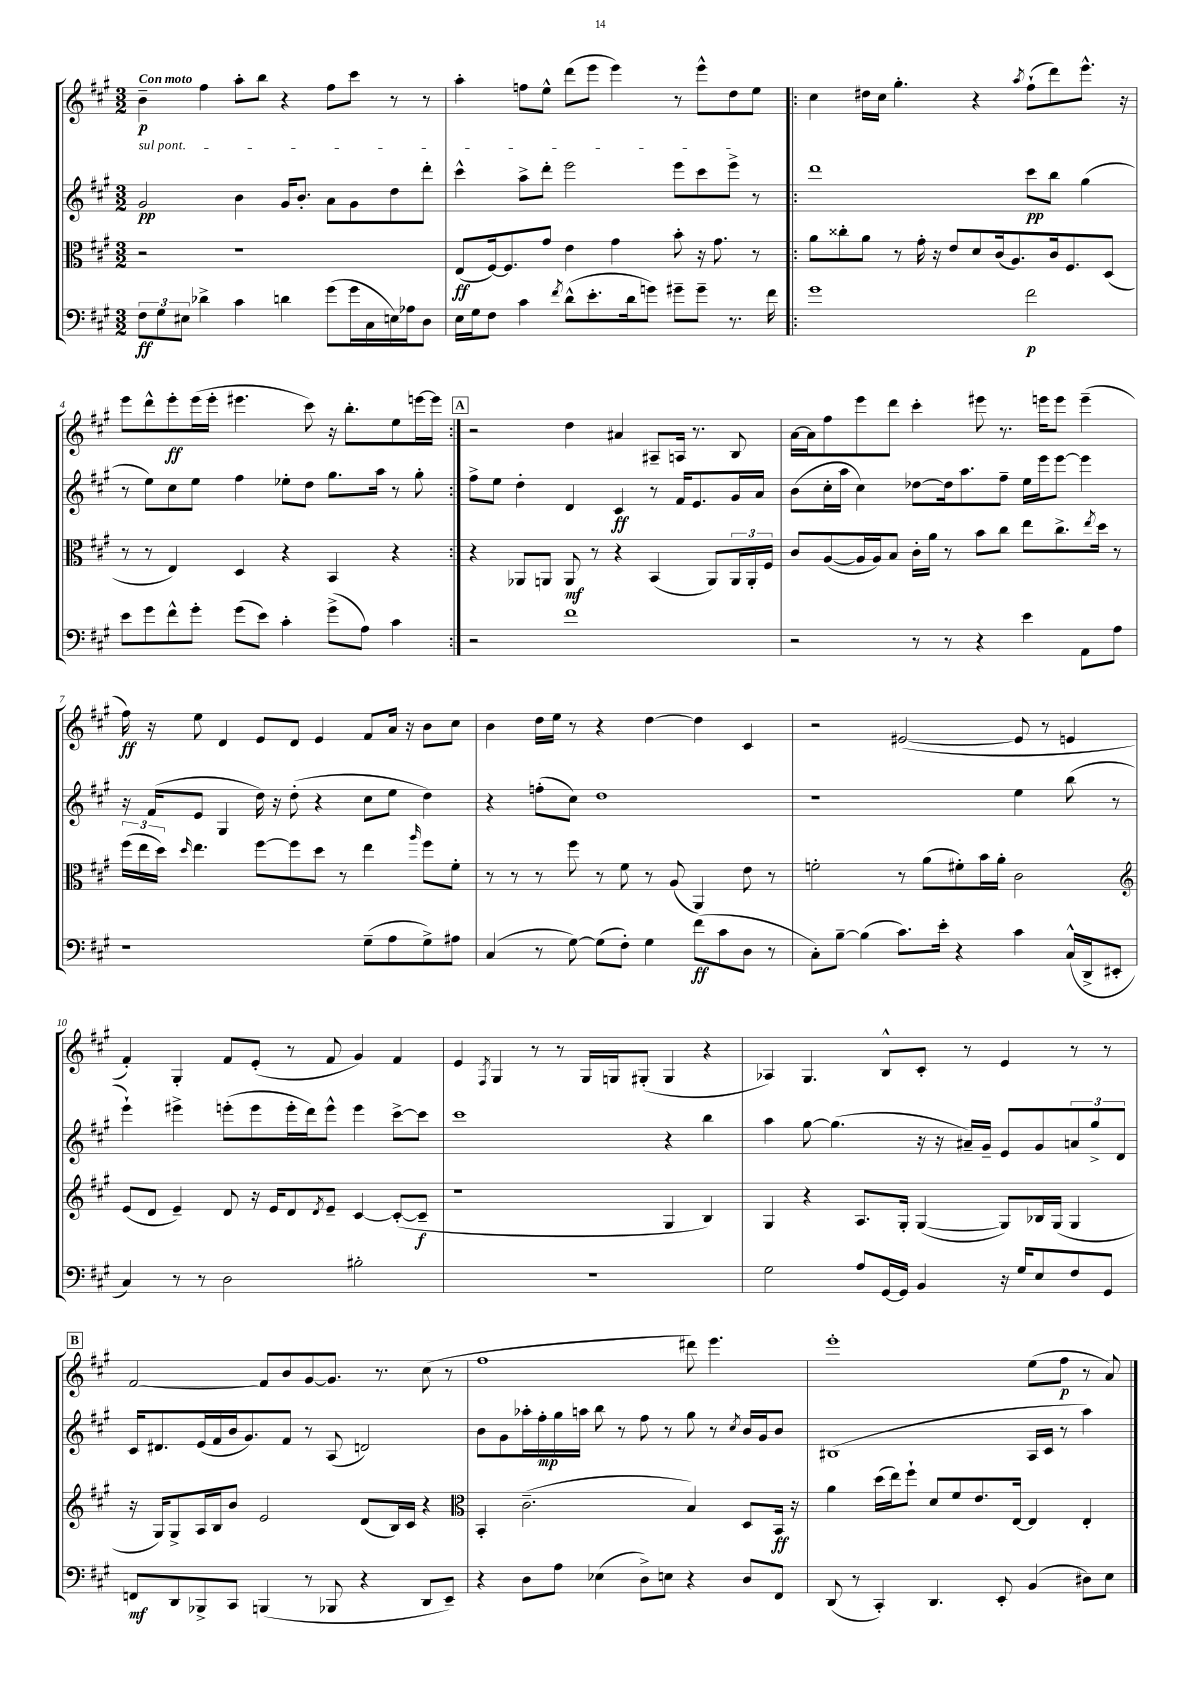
<<
\new StaffGroup <<
\new Staff = "s0" {
    \clef treble \key a \major \numericTimeSignature \time 3/2 \tempo "Con moto"
    b'4--\p fis''4 a''8-. b''8 r4 fis''8 cis'''8 r8 r8 |
    a''4-. f''8 e''8-^ d'''8( e'''8 e'''4) r8 e'''8-^ d''8 e''8 |
    \repeat volta 2 { cis''4 dis''16 cis''16 gis''4.-. r4 \acciaccatura { a''8 } fis''8-!( d'''8) e'''8.-^ r16 |
    e'''8 d'''8-^ e'''8-.\ff e'''16( e'''16-. eis'''4. cis'''8) r16 b''8.-. e''8 e'''16~ e'''16 | }
    \mark \markup { \box "A" } r2 d''4 ais'4 ais8-- a16 r8. b8 |
    a'16~ a'16 fis''8 e'''8 d'''8 cis'''4-. eis'''8 r8. e'''16 e'''8 e'''4--( |
    fis''16\ff) r16 e''8 d'4 e'8 d'8 e'4 fis'8 a'16 r16 b'8 cis''8 |
    b'4 d''16 e''16 r8 r4 d''4~ d''4 cis'4 |
    r2 eis'2~( eis'8 r8 e'4 |
    fis'4-.) gis4-. fis'8 e'8-.( r8 fis'8 gis'4) fis'4 |
    e'4 \acciaccatura { fis8 } gis4 r8 r8 gis16 g16 gis8-.( gis4 r4 |
    aes4) gis4. b8-^ cis'8-. r8 e'4 r8 r8 |
    \mark \markup { \box "B" } fis'2~ fis'8 b'8 gis'8~ gis'8. r8. cis''8( r8 |
    fis''1 dis'''8) e'''4. |
    e'''1-. e''8( fis''8\p r8 a'8) \bar "|." |
}
\new Staff = "s1" {
    \clef treble \key a \major \numericTimeSignature \time 3/2
    \once \override TextSpanner.bound-details.left.text = \markup { \italic "sul pont." } gis'2\pp\startTextSpan b'4 gis'16 b'8.-. a'8 gis'8 d''8 d'''8-. |
    cis'''4-^ a''8-> d'''8-. e'''2 e'''8 cis'''8 e'''8->\stopTextSpan r8 |
    \repeat volta 2 { d'''1 cis'''8\pp b''8 gis''4( |
    r8 e''8) cis''8 e''8 fis''4 ees''8-. d''8 gis''8. a''16 r8 gis''8-. | }
    \mark \markup { \box "A" } fis''8-> e''8 d''4-. d'4 cis'4\ff r8 fis'16 e'8. gis'16 a'16 |
    b'8( cis''16-. a''16 cis''4) des''8~ des''16 a''8. fis''8-- e''16 e'''16 e'''8~ e'''4 |
    r16 fis'16( e'8 gis4 d''16) r16 d''8-.( r4 cis''8 e''8 d''4) |
    r4 f''8-.( cis''8) d''1 |
    r1 e''4 b''8( r8 |
    e'''4-!) eis'''4-> e'''8-.( e'''8 e'''16-. d'''16) e'''8-^ e'''4 cis'''8~-> cis'''8 |
    cis'''1 r4 b''4 |
    a''4 gis''8~ gis''4.( r16 r16 ais'16--) gis'16-- e'8 gis'8 \tuplet 3/2 { a'8 gis''8-> d'8 } |
    \mark \markup { \box "B" } cis'16 dis'8. e'16( fis'16 b'16 gis'8.) fis'8 r8 a8( d'2) |
    b'8 gis'8 aes''16-. fis''16-.\mp gis''16 a''16 b''8 r8 fis''8 r8 gis''8 r8 \acciaccatura { cis''8 } b'16 gis'16 b'8 |
    bis1( a16 cis'16 r8 a''4) \bar "|." |
}
\new Staff = "s2" {
    \clef alto \key a \major \numericTimeSignature \time 3/2
    r2 r1 |
    e8\ff( fis16~) fis8. gis'8 e'4 gis'4 b'8-. r16 gis'8. r8 |
    \repeat volta 2 { a'8 cisis''8-. a'8 r8 gis'16-. r16 e'8 d'8 cis'16( a8.) cis'16 fis8. d8( |
    r8 r8 e4) d4 r4 b,4 r4 | }
    \mark \markup { \box "A" } r4 aes,8 a,8 a,8\mf r8 r4 b,4( a,8) \tuplet 3/2 { a,16 a,16-. fis16 } |
    cis'8 a8~( a16 a16) b8 cis'16-. a'16 r8 b'8 cis''8 e''8 cis''8.-> \acciaccatura { e''8 } d''16 r8 |
    \tuplet 3/2 { fis''16( e''16 d''16) } \grace { d''16 } e''4. fis''8~ fis''8 d''8 r8 e''4 \grace { a''16 } fis''8 fis'8-. |
    r8 r8 r8 fis''8 r8 fis'8 r8 a8( a,4) e'8 r8 |
    f'2-. r8 a'8( fis'8-.) b'16 a'16-. cis'2 |
    \clef treble e'8( d'8 e'4--) d'8 r16 e'16 d'8 \acciaccatura { d'8 } e'8-- cis'4~ cis'8~-.( cis'8--\f |
    r1 gis4 b4) |
    gis4 r4 a8. gis16-. gis4~( gis8) bes16 gis16( gis4 |
    \mark \markup { \box "B" } r16 gis16) gis8-> a16 b16 b'8 e'2 d'8( b16) cis'16 r4 |
    \clef alto b,4-. cis'2.--( b4) d8 b,16\ff r16 |
    a'4 d''16( e''16) fis''8-! d'8 fis'8 e'8. e16~ e4 e4-. \bar "|." |
}
\new Staff = "s3" {
    \clef bass \key a \major \numericTimeSignature \time 3/2
    \tuplet 3/2 { fis8\ff gis8 eis8 } des'4-> cis'4 d'4 gis'8( gis'16 cis16 e16) aes16 d8 |
    e16 gis16 fis8 cis'4 \acciaccatura { fis'8 } d'8-^( e'8.-. d'16 g'8) gis'8-- gis'8-- r8. fis'16 |
    \repeat volta 2 { gis'1 fis'2\p |
    e'8 gis'8 fis'8-^ gis'8-. gis'8( e'8) cis'4-. gis'8->( a8) cis'4 | }
    \mark \markup { \box "A" } r2 fis'1 |
    r2 r8 r8 r4 e'4 a,8 a8 |
    r1 gis8--( a8 gis8->) ais8 |
    cis4( r8 gis8~) gis8( fis8-.) gis4 fis'8\ff( cis'8 d8 r8 |
    cis8-.) b8~-- b4( cis'8.) e'16-. r4 cis'4 cis16-^( d,16-> eis,8-. |
    cis4) r8 r8 d2 bis2-. |
    R1. |
    gis2 a8 gis,16~ gis,16 b,4 r16 gis16 e8 fis8 gis,8 |
    \mark \markup { \box "B" } f,8\mf d,8 bes,,8-> cis,8 b,,4( r8 bes,,8 r4 d,8 e,8--) |
    r4 d8 a8 ees4( d8->) e8 r4 d8 fis,8 |
    d,8( r8 cis,4-.) d,4. e,8-. b,4( dis8) e8 \bar "|." |
}
>>
>>
